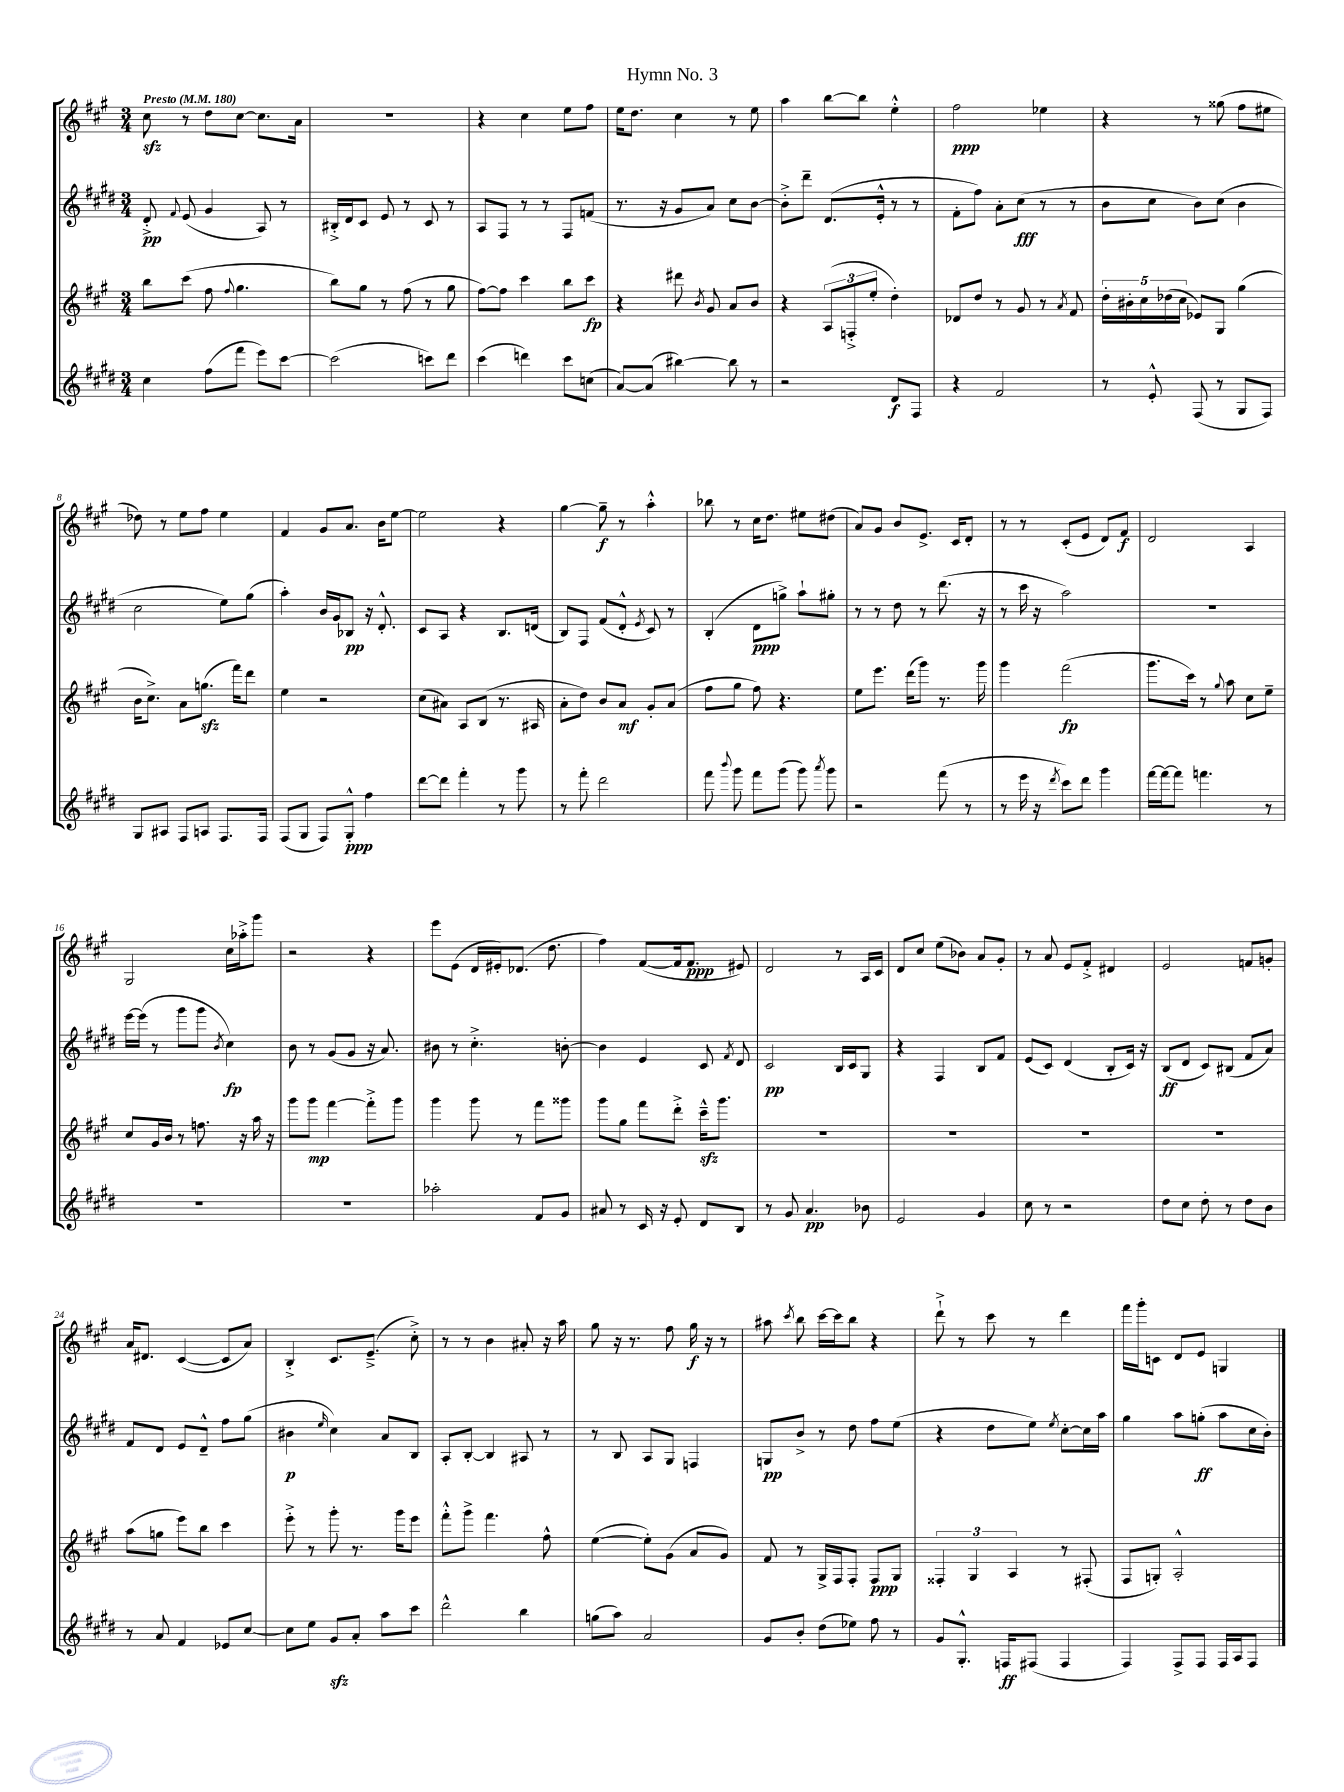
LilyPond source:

\header { title = "Hymn No. 3" }
<<
\new StaffGroup <<
\new Staff = "s0" {
    \clef treble \key a \major \numericTimeSignature \time 3/4 \tempo "Presto" 4 = 180
    \autoBeamOff cis''8\sfz r8 d''8[ cis''8]~ cis''8.[ a'16] |
    R2. |
    r4 cis''4 e''8[ fis''8] |
    e''16[ d''8.] cis''4 r8 e''8 |
    a''4 b''8[~ b''8] e''4-.-^ |
    fis''2\ppp ees''4 |
    r4 r8 gisis''8( fis''8[ eis''8] |
    des''8) r8 e''8[ fis''8] e''4 |
    fis'4 gis'8[ a'8.] b'16[ e''8]~ |
    e''2 r4 |
    gis''4~ gis''8--\f r8 a''4-.-^ |
    bes''8 r8 cis''16[ d''8.] eis''8[ dis''8]( |
    a'8[) gis'8] b'8[ e'8.]-> cis'16[ d'8]-. |
    r8 r8 cis'8[-.( e'8] d'8[) fis'8]\f |
    d'2 a4 |
    gis2 cis''16[ aes''16-.-> gis'''8] |
    r2 r4 |
    e'''8[ e'8]( d'16[ eis'16-.) des'8.]( d''8. |
    fis''4) fis'8[~( fis'16 fis'8.]\ppp eis'8) |
    d'2 r8 a16[ cis'16] |
    d'8[ cis''8] e''8[( bes'8]) a'8[ gis'8]-. |
    r8 a'8 e'8[ fis'8]-.-> dis'4 |
    e'2 f'8[ g'8]-. |
    a'16[ dis'8.] cis'4~( cis'8[ a'8]) |
    b4-.-> cis'8.[ e'8.]--->( cis''8-.->) |
    r8 r8 b'4 ais'8-. r16 a''16 |
    gis''8 r16 r8. fis''8 gis''16\f r16 r8 |
    ais''8 \acciaccatura { cis'''8 } b''8 cis'''16[~ cis'''16 b''8] r4 |
    d'''8-!-> r8 cis'''8 r8 d'''4 |
    fis'''16[ gis'''16-. c'8] d'8[ e'8] g4 \bar "|." |
}
\new Staff = "s1" {
    \clef treble \key e \major \numericTimeSignature \time 3/4
    \autoBeamOff dis'8-.->\pp \appoggiatura { fis'8 } e'8( gis'4 a8) r8 |
    bis16[-.-> dis'16 cis'8] e'8 r8 cis'8 r8 |
    a8[ fis8] r8 r8 fis8[ f'8]( |
    r8. r16 gis'8[ a'8]) cis''8[ b'8]~ |
    b'8[-.-> dis'''8]-- dis'8.[( e'16]-.-^ r8 r8 |
    fis'8[-. fis''8]) a'8[-. cis''8]\fff( r8 r8 |
    b'8[ cis''8] b'8[) cis''8]( b'4 |
    cis''2 e''8[) gis''8]( |
    a''4-.) b'16[ gis'16 bes8]\pp r16 dis'8.-.-^ |
    cis'8[ a8] r4 b8.[ d'16]( |
    b8[) fis8] fis'8[( dis'8]-.-^ \acciaccatura { e'8 } cis'8) r8 |
    b4-.( dis'8[\ppp g''8]->) a''8[-! gis''8]-. |
    r8 r8 dis''8 r8 dis'''8.( r16 |
    r8 cis'''16 r16 a''2) |
    R2. |
    e'''16[~ e'''16]( r8 gis'''8[ gis'''8] \acciaccatura { b'8 } cis''4\fp) |
    b'8 r8 gis'8[( gis'8] r16 a'8.) |
    bis'8 r8 cis''4.-.-> b'8~-. |
    b'4 e'4 cis'8 \acciaccatura { fis'8 } dis'8 |
    cis'2\pp b16[ cis'16 gis8] |
    r4 fis4 b8[ fis'8] |
    e'8[( cis'8]) dis'4( b8[-. cis'16]) r16 |
    b8[\ff( dis'8] cis'8[) bis8]( fis'8[ a'8]) |
    fis'8[ dis'8] e'8[ dis'8]---^ fis''8[ gis''8]( |
    bis'4\p \grace { e''16 } cis''4) a'8[ b8] |
    a8[-. b8]~-. b4 ais8 r8 |
    r8 b8 a8[ gis8] f4 |
    g8[\pp b'8]-> r8 dis''8 fis''8[ e''8]( |
    r4 dis''8[ e''8]) \acciaccatura { e''8 } cis''8[~-. cis''16 a''16] |
    gis''4 a''8[ g''8]-.\ff( a''8[ cis''16 b'16]-.) \bar "|." |
}
\new Staff = "s2" {
    \clef treble \key a \major \numericTimeSignature \time 3/4
    \autoBeamOff b''8[ cis'''8]( fis''8 \appoggiatura { fis''8 } gis''4. |
    b''8[) gis''8] r8 fis''8( r8 gis''8 |
    fis''8[~) fis''8] cis'''4 b''8[ cis'''8]\fp |
    r4 dis'''8 \acciaccatura { b'8 } gis'8 a'8[ b'8] |
    r4 \tuplet 3/2 { a8[( f8-.-> e''8]-. } d''4-.) |
    des'8[ d''8] r8 gis'8 r8 \acciaccatura { a'8 } fis'8 |
    \tuplet 5/4 { d''16[-. bis'16-. cis''16 des''16( cis''16] } ees'8[) gis8] gis''4( |
    b'16[ cis''8.]->) a'8[ g''8.]\sfz( fis'''16[) d'''8] |
    e''4 r2 |
    cis''8[( ais'8]) a8[ b8]( r8. ais16 |
    a'8[-. d''8]) b'8[ a'8]\mf gis'8[-. a'8]( |
    fis''8[ gis''8] fis''8) r4. |
    e''8[ e'''8.] d'''16[( gis'''8]) r8. gis'''16 |
    gis'''4 fis'''2\fp( |
    gis'''8.[ cis'''16]) r8 \appoggiatura { gis''8 } a''8 cis''8[ e''8]-- |
    cis''8[ gis'16 b'16] r8 f''8. r16 a''16 r16 |
    gis'''8[ gis'''8]\mp fis'''4~ fis'''8[-.-> gis'''8] |
    gis'''4 gis'''8 r8 fis'''8[ gisis'''8] |
    gis'''8[ gis''8] fis'''8[ d'''8]-.-> cis'''16[---^\sfz gis'''8.] |
    R2. |
    R2. |
    R2. |
    R2. |
    a''8[( g''8] e'''8[) b''8] cis'''4 |
    e'''8-.-> r8 gis'''8-. r8. gis'''16[ e'''8] |
    fis'''8[-.-^ gis'''8]-> fis'''4. fis''8-^ |
    e''4~( e''8[-.) gis'8]( a'8[ gis'8]) |
    fis'8 r8 gis16[-> fis16 fis8]-. fis8[\ppp gis8] |
    \tuplet 3/2 { fisis4-. gis4 a4 } r8 fis8-.( |
    fis8[ g8]-.) a2-.-^ \bar "|." |
}
\new Staff = "s3" {
    \clef treble \key e \major \numericTimeSignature \time 3/4
    \autoBeamOff cis''4 fis''8[( fis'''8] e'''8[) cis'''8]~ |
    cis'''2( c'''8[) dis'''8] |
    cis'''4( d'''4) cis'''8[ c''8]( |
    a'8[~) a'8]( bis''4~) bis''8 r8 |
    r2 dis'8[\f fis8] |
    r4 fis'2 |
    r8 e'8-.-^ fis8( r8 gis8[ fis8]) |
    gis8[ ais8] fis8[ a8] fis8.[ fis16] |
    fis8[( gis8] fis8[) gis8]-.-^\ppp fis''4 |
    dis'''8[~ dis'''8] fis'''4-. r8 gis'''8 |
    r8 fis'''8-. dis'''2 |
    fis'''8 \appoggiatura { b'''8 } gis'''8 fis'''8[ gis'''8]( gis'''8) \acciaccatura { a'''8 } gis'''8 |
    r2 fis'''8( r8 |
    r8 e'''16 r16 \acciaccatura { dis'''8 } cis'''8[) dis'''8] gis'''4 |
    fis'''16[~ fis'''16~ fis'''8] f'''4. r8 |
    R2. |
    R2. |
    aes''2-. fis'8[ gis'8] |
    ais'8 r8 cis'16 r16 e'8-. dis'8[ b8] |
    r8 gis'8 a'4.\pp bes'8 |
    e'2 gis'4 |
    cis''8 r8 r2 |
    dis''8[ cis''8] dis''8-. r8 dis''8[ b'8] |
    r8 a'8 fis'4 ees'8[ cis''8]~ |
    cis''8[ e''8] gis'8[\sfz a'8]-. a''8[ cis'''8] |
    dis'''2-^ b''4 |
    g''8[( a''8]) a'2 |
    gis'8[ b'8]-. dis''8[( ees''8]) fis''8 r8 |
    gis'8[ gis8.]-.-^ f16[\ff fis8]( fis4 |
    fis4) fis8[-> fis8] fis16[ a16 fis8] \bar "|." |
}
>>
>>
